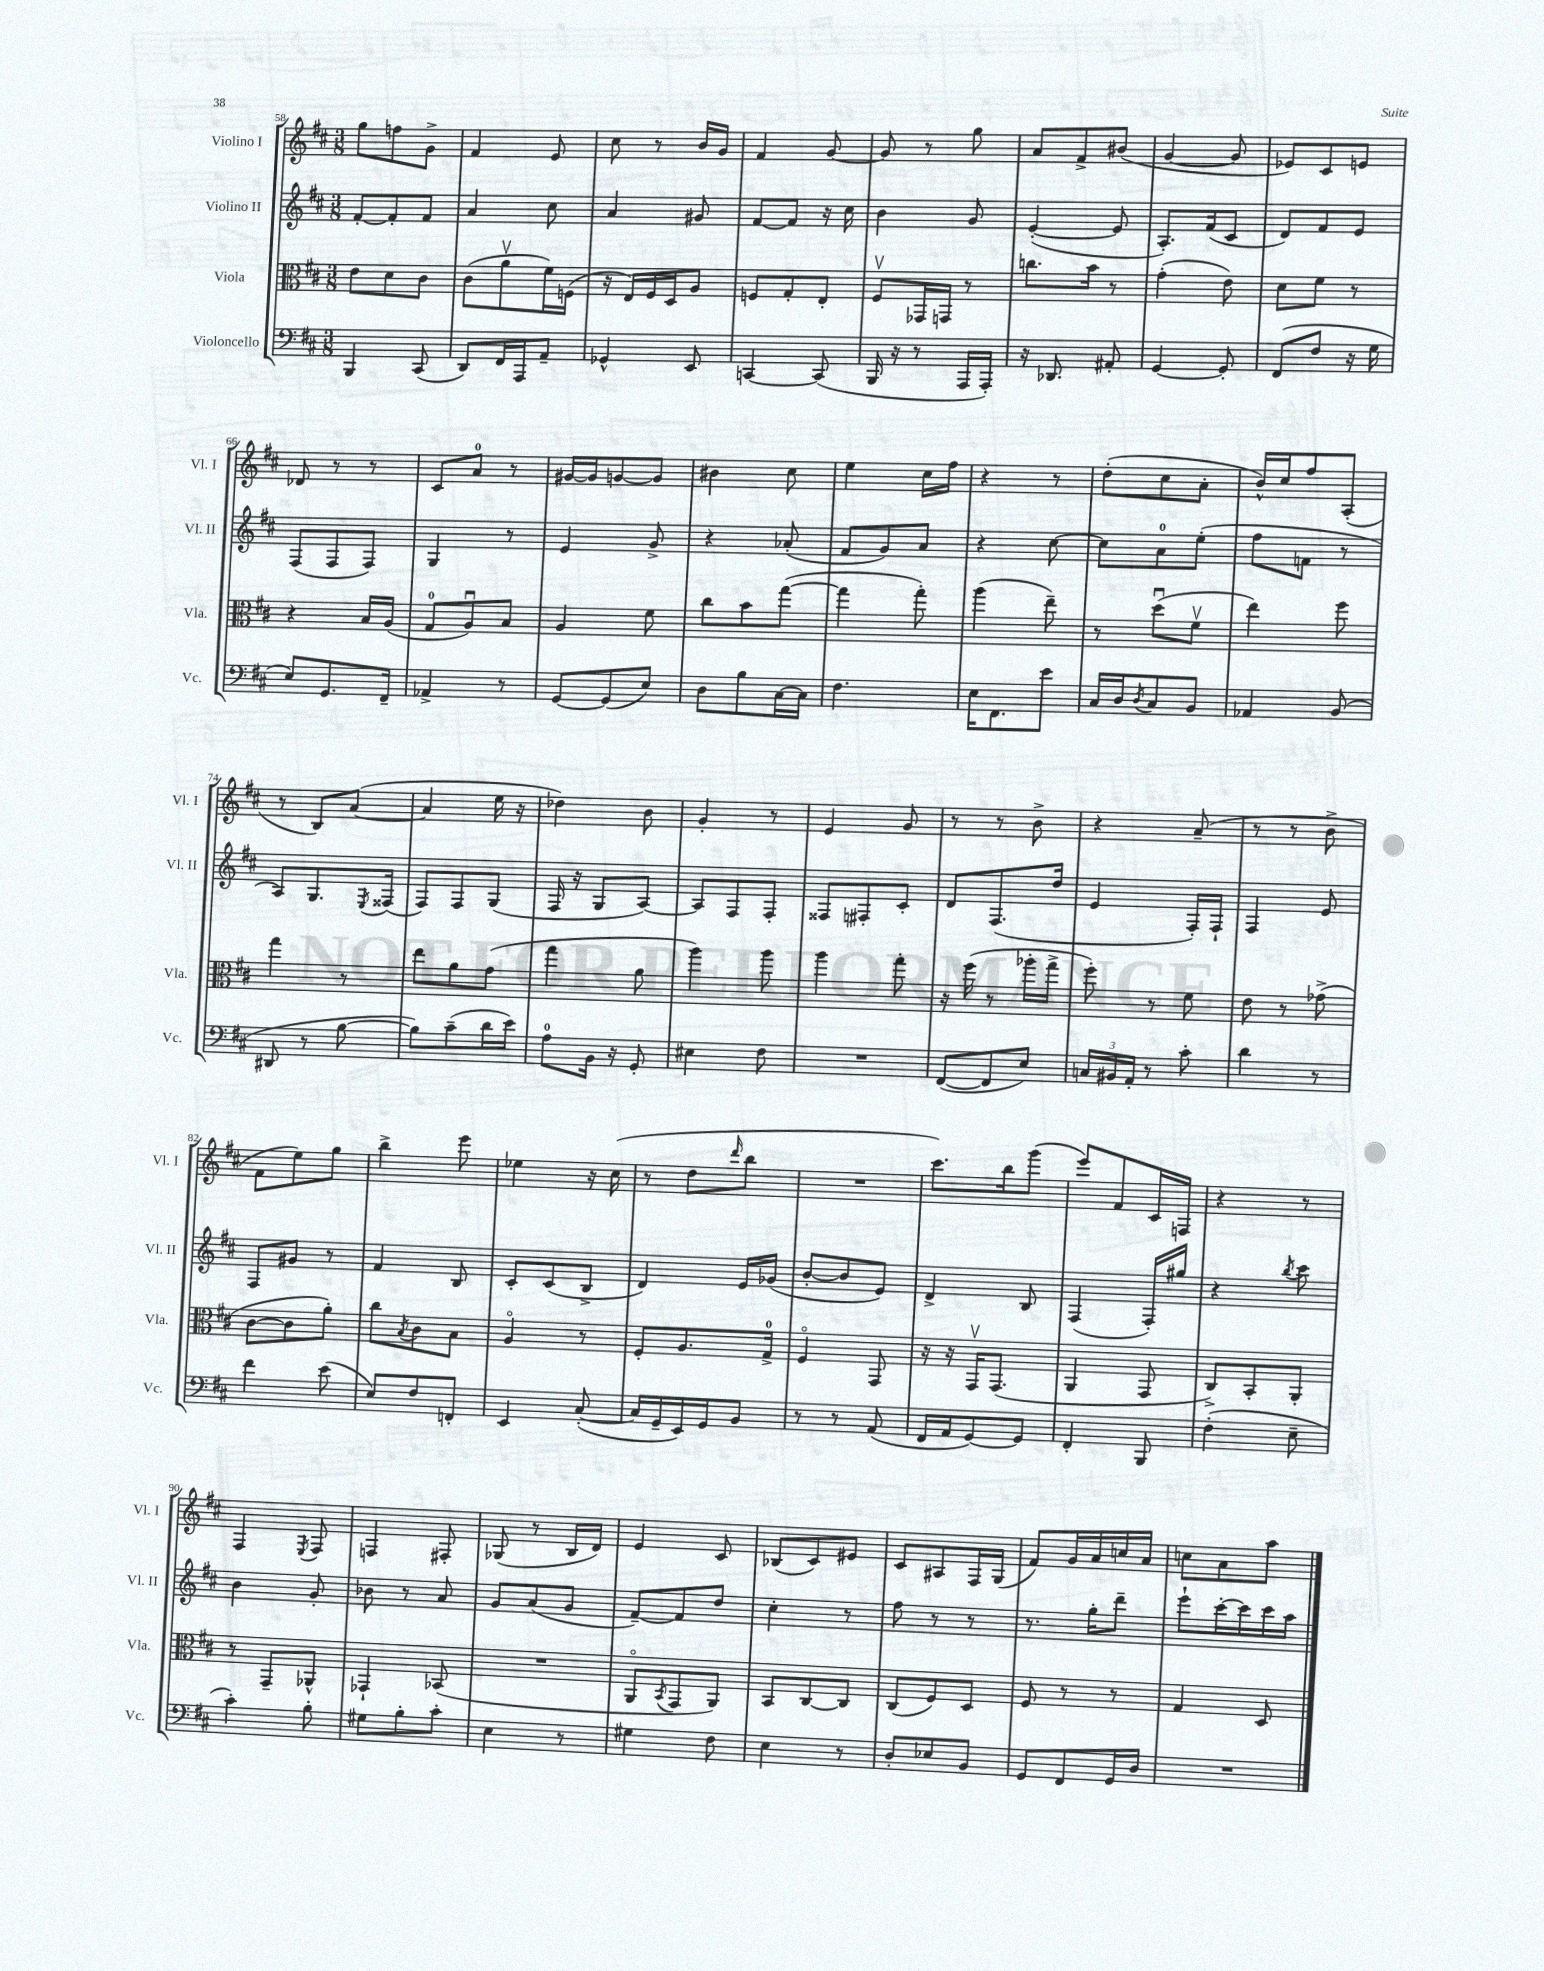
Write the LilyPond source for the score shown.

<<
\new StaffGroup <<
\new Staff = "s0" \with { instrumentName = "Violino I" shortInstrumentName = "Vl. I" } {
    \clef treble \key d \major \numericTimeSignature \time 3/8
    g''8 f''8 g'8-> |
    fis'4 e'8 |
    cis''8 r8 b'16 g'16 |
    fis'4 g'8~ |
    g'8 r8 g''8 |
    a'8 fis'8-> bis'8( |
    g'4~ g'8 |
    ees'8) cis'8 e'8 |
    des'8 r8 r8 |
    cis'8 a'8-0 r8 |
    gis'16~ gis'16 g'8~ g'8 |
    bis'4 cis''8 |
    e''4 cis''16 fis''16 |
    r4 r8 |
    d''8-.( cis''8 a'8-. |
    b'16-^) cis''16 fis''8 a8-.( |
    r8 b8) a'8~( |
    a'4 e''16 r16 |
    des''4) b'8 |
    g'4-. r8 |
    e'4 g'8 |
    r8 r8 b'8-> |
    r4 a'8--( |
    r8 r8 b'8-> |
    fis'8 e''8) g''8 |
    b''4-> e'''8 |
    ees''4 r16 cis''16( |
    r8 d''8 \grace { d'''16 } b''8 |
    R4. |
    cis'''8.) b''16 g'''8( |
    e'''8) fis'8 cis'16 f16 |
    r4 r8 |
    fis4 \acciaccatura { e8 } fis8 |
    f4 fis8-. |
    ges8( r8 b16 d'16) |
    e'4 cis'8 |
    bes8( cis'8) eis'8 |
    cis'8 ais8 fis16 g16( |
    fis'8) g'16 a'16 c''16 a'16 |
    c''8 a'8 a''8 \bar "|." |
}
\new Staff = "s1" \with { instrumentName = "Violino II" shortInstrumentName = "Vl. II" } {
    \clef treble \key d \major \numericTimeSignature \time 3/8
    fis'8~-. fis'8-. fis'8 |
    a'4 cis''8 |
    a'4 gis'8 |
    fis'8~ fis'8 r16 cis''16 |
    b'4 g'8 |
    e'4~-.( e'8 |
    a8.-.) fis'16( cis'8 |
    d'8) fis'8 e'8 |
    fis8( fis8 fis8) |
    g4 r8 |
    e'4 g'8-> |
    r4 aes'8-.( |
    fis'8 g'8) a'8 |
    r4 cis''8~ |
    cis''8 a'8-0 e''8-.( |
    fis''8 f'8 r8 |
    a8) g8. \acciaccatura { e8 } fisis16( |
    fis8) fis8 g8( |
    fis16 r16 g8 a8~) |
    a8 fis8 fis8-. |
    fisis8 fis8-. cis'8-. |
    d'8 fis8.( d''16 |
    e'4 fis16-.) fis16-! |
    fis4 e'8 |
    fis8 gis'8 r8 |
    fis'4 b8 |
    cis'8-. cis'8( b8-> |
    d'4) e'16 ges'16( |
    b'8~-. b'8 e'8) |
    d'4-> b8 |
    fis4( fis16-.) gis''16 |
    r4 \acciaccatura { b''8 } cis'''8 |
    b'4 g'8-. |
    bes'8 r8 a'8 |
    g'8 a'8( g'8 |
    fis'8~--) fis'8 d''8 |
    cis''4-. r8 |
    fis''8 r8 r8 |
    r8. g''16-. d'''8-- |
    e'''8-! cis'''16~-. cis'''16 cis'''16 a''16 \bar "|." |
}
\new Staff = "s2" \with { instrumentName = "Viola" shortInstrumentName = "Vla." } {
    \clef alto \key d \major \numericTimeSignature \time 3/8
    e'8 d'8 cis'8 |
    cis'8( a'8\upbow fis'16) f16( |
    r16 e16) fis16 d16 a8 |
    f8 g8-. e8-. |
    fis8\upbow ges,16 g,16 r8 |
    c''8. b'16 r8 |
    g'4-.( e'8) |
    d'8 fis'8 r8 |
    r4 b16 a16( |
    g8-0 a8\downbow) b8 |
    a4 fis'8 |
    cis''8 b'8 g''8~( |
    g''4 g''8-.) |
    a''4( e''8--) |
    r8 d''8\downbow( fis'8\upbow |
    e''4) fis''8 |
    g''4 r8 |
    e''8 a'8 g'8( |
    g''4 a'8 |
    a''4) a''8 |
    a''4 g''8-. |
    r16 fis''16( r8 aes''16-. g''16-> |
    fis''8-.) r8 fis'8 |
    e'8 r8 ges'8->( |
    cis'8~ cis'8 a'8-.) |
    cis''8 \acciaccatura { b8 } cis'8 b8 |
    a4\flageolet r8 |
    fis8-. a8. g16-0-> |
    fis4\flageolet g,8 |
    r16 r16 g,16\upbow g,8.( |
    a,4 g,8 |
    cis8->) b,8-. a,8-. |
    r8 g,8-- aes,8-^ |
    ges,4-! bes,8( |
    R4. |
    a,8\flageolet \acciaccatura { b,8 } g,8 a,8) |
    b,8 cis8~ cis8 |
    cis8( fis8) d8 |
    fis8 r8 r8 |
    g4 d8 \bar "|." |
}
\new Staff = "s3" \with { instrumentName = "Violoncello" shortInstrumentName = "Vc." } {
    \clef bass \key d \major \numericTimeSignature \time 3/8
    b,,4 cis,8( |
    d,8) fis,16 a,,16 a,8-- |
    ges,4-^ e,8 |
    c,4~ c,8( |
    b,,16 r16 r8 a,,16 a,,16-.) |
    r16 des,8. ais,8-. |
    g,4~ g,8-. |
    fis,8( fis8 r16 g16 |
    e8) g,8. fis,16-- |
    aes,4-> r8 |
    g,8~ g,8( e8) |
    d8 b8 cis16~ cis16 |
    fis4. |
    e16 fis,8. e'8 |
    cis16 d16 \acciaccatura { d8 } cis8 b,8 |
    aes,4 b,8( |
    dis,8 r8 b8~ |
    b8) cis'8--( d'16 e'16) |
    a8-0 b,16 r16 g,8-. |
    eis4 fis8 |
    R4. |
    fis,8~( fis,8 e8) |
    \tuplet 3/2 { c16 bis,16 a,16-. } r8 cis'8-. |
    d'4 r8 |
    fis'4 e'8( |
    e8) fis8 f,8-. |
    e,4 cis8~-.( |
    cis16 g,16-- e,16) g,16 b,8 |
    r8 r8 a,8( |
    fis,16 a,16 g,8~) g,8 |
    fis,4-. b,,8 |
    fis4-.( e8-- |
    cis'4-.) b8-. |
    gis8 b8-. cis'8-. |
    e4 r8 |
    gis4 fis8 |
    e4 r8 |
    d8-. ees8 b,8 |
    g,8 fis,8 g,16 d16 |
    R4. \bar "|." |
}
>>
>>
\layout { \context { \Score currentBarNumber = #58 } }
